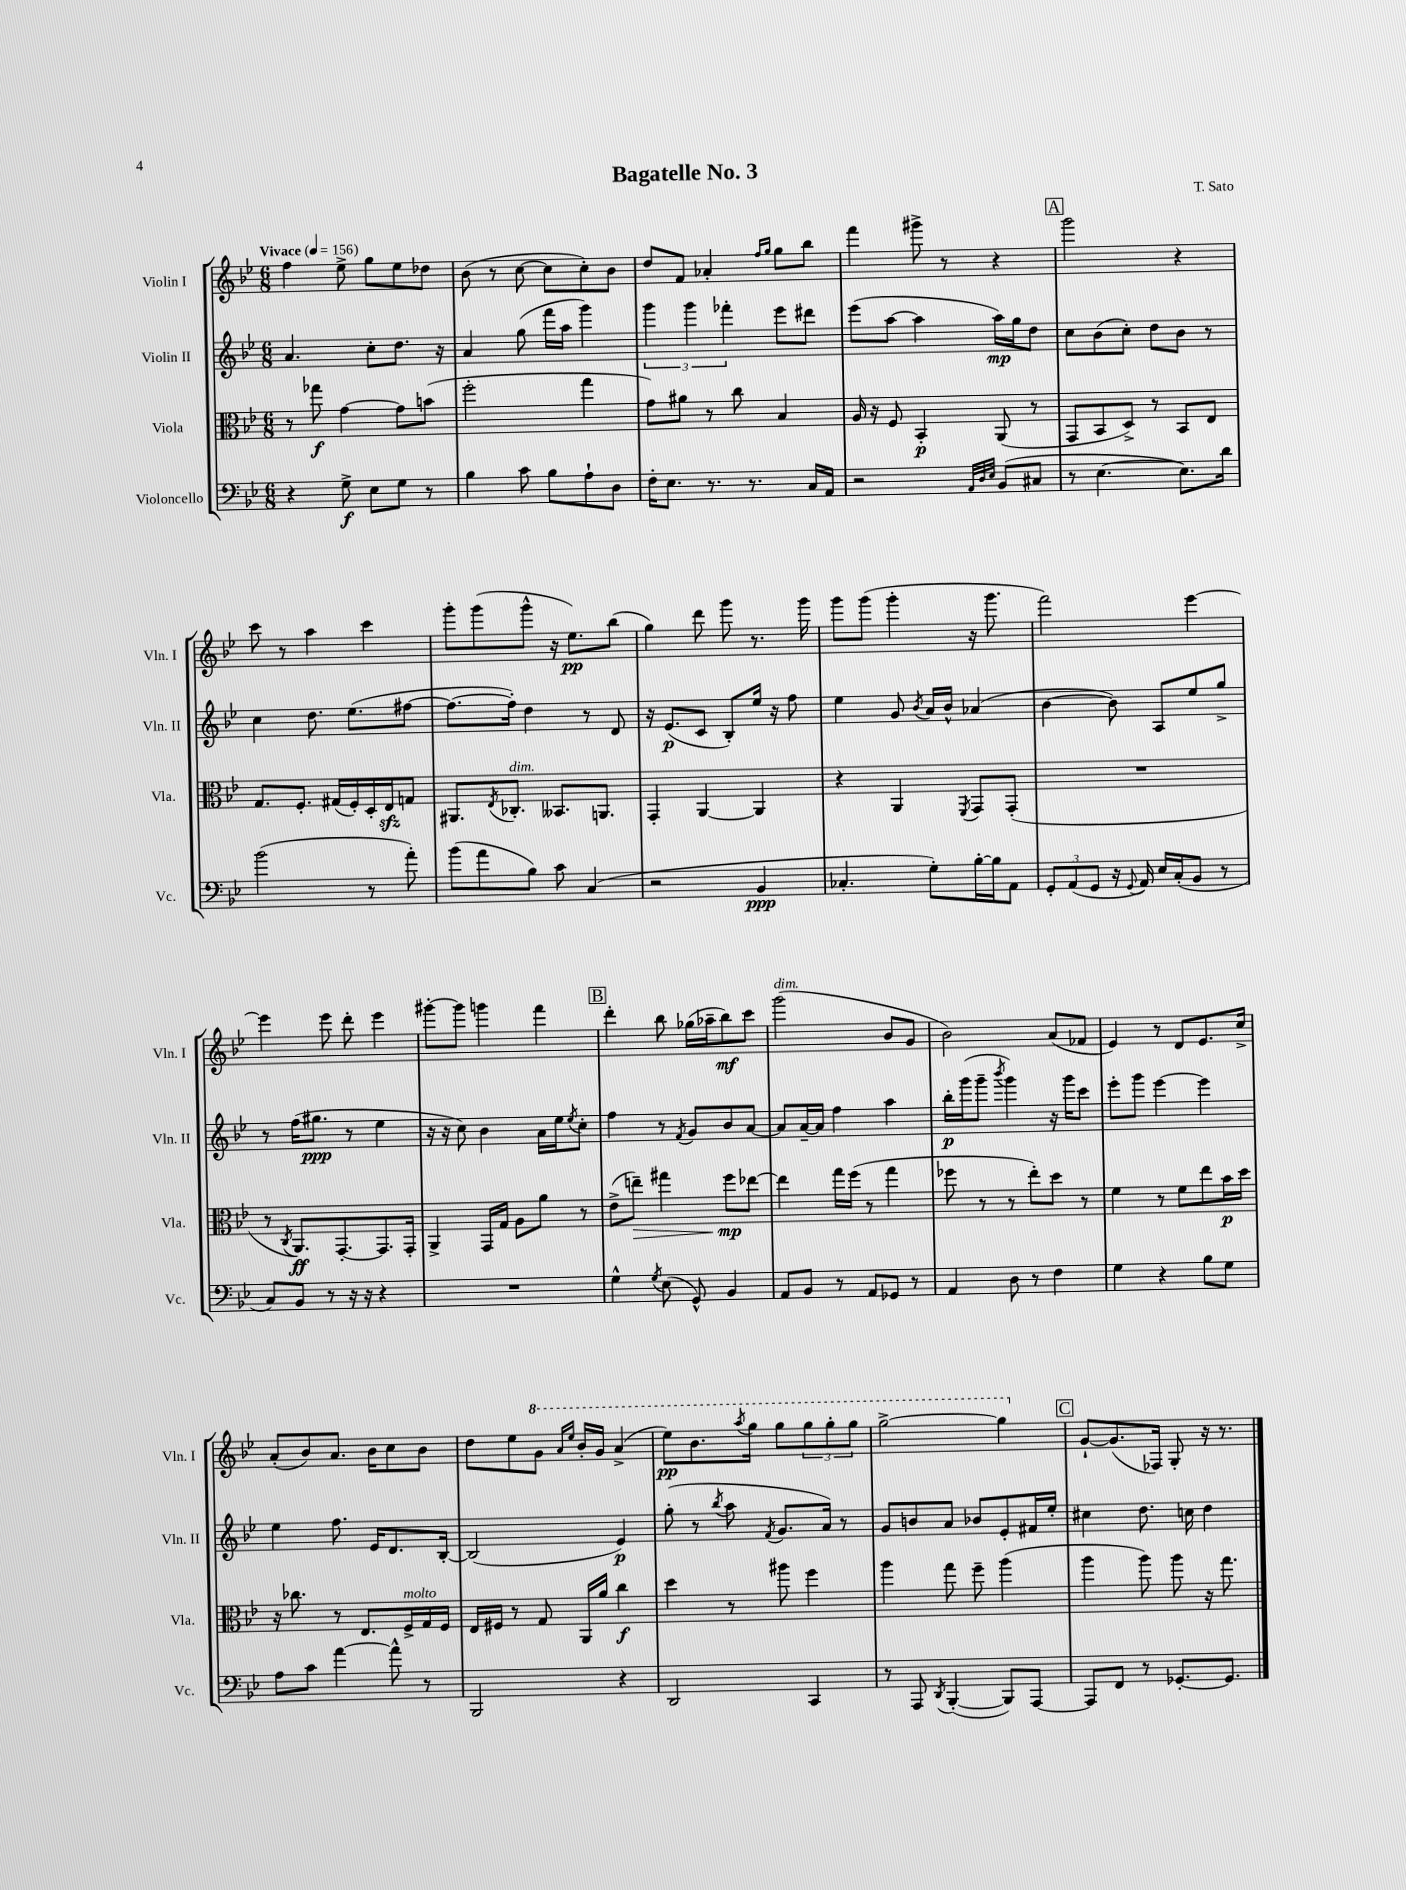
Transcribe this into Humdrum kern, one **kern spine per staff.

**kern	**dynam	**kern	**dynam	**kern	**dynam	**kern	**dynam
*part4	*part4	*part3	*part3	*part2	*part2	*part1	*part1
*staff4	*staff4	*staff3	*staff3	*staff2	*staff2	*staff1	*staff1
*I"Violoncello	*	*I"Viola	*	*I"Violin II	*	*I"Violin I	*
*I'Vc.	*	*I'Vla.	*	*I'Vln. II	*	*I'Vln. I	*
*clefF4	*	*clefC3	*	*clefG2	*	*clefG2	*
*k[b-e-]	*	*k[b-e-]	*	*k[b-e-]	*	*k[b-e-]	*
*M6/8	*	*M6/8	*	*M6/8	*	*M6/8	*
*MM156	*	*MM156	*	*MM156	*	*MM156	*
=1	=1	=1	=1	=1	=1	=1	=1
!	!	!	!	!	!	!LO:TX:a:B:t=Vivace	!
4r	.	8r	.	4.a/	.	4ff\	.
.	.	8gg-X\	f	.	.	.	.
8G^\	f	[4g\	.	.	.	8ee-^\	.
8E-\L	.	.	.	8cc'\L	.	8gg\L	.
8G\J	.	8g\L]	.	8.dd\J	.	8ee-\	.
8r	.	(8bn\J	.	.	.	8dd-X\J	.
.	.	.	.	16r	.	.	.
=2	=2	=2	=2	=2	=2	=2	=2
4B-\	.	2ff'\	.	4a/	.	(8b-\	.
.	.	.	.	.	.	8r	.
8c\	.	.	.	(8gg\	.	[8cc\	.
8B-\L	.	.	.	16fff\LL	.	8cc\L]	.
.	.	.	.	16aa\JJ	.	.	.
8A`\	.	4gg\	.	4ggg\)	.	8cc'\)	.
8D\J	.	.	.	.	.	8b-\J	.
=3	=3	=3	=3	=3	=3	=3	=3
16F'\KL	.	8g\L)	.	6ggg\	.	8dd/L	.
8.E-\J	.	.	.	.	.	.	.
.	.	8a#X\J	.	.	.	8f/J	.
.	.	.	.	6ggg\	.	.	.
8.r	.	8r	.	.	.	4a-X'/	.
.	.	.	.	6fff-X'\	.	.	.
.	.	8cc\	.	.	.	.	.
8.r	.	.	.	.	.	.	.
.	.	.	.	.	.	16qqff/LL	.
.	.	.	.	.	.	16qqgg/JJ	.
.	.	4B-/	.	8eee-\L	.	8gg\L	.
16C/LL	.	.	.	8ddd#X\J	.	8bb-\J	.
16AA/JJ	.	.	.	.	.	.	.
=4	=4	=4	=4	=4	=4	=4	=4
2r	.	16A/	.	(8eee-\L	.	4fff\	.
.	.	16r	.	.	.	.	.
.	.	8F/	.	[8aa\J	.	.	.
.	.	4BB-'/	p	4aa\]	.	8ggg#X^\	.
.	.	.	.	.	.	8r	.
32qqAA/LLL	.	.	.	.	.	.	.
32qqD/	.	.	.	.	.	.	.
32qqE-/JJJ	.	.	.	.	.	.	.
(8BB-/L	.	(8AA/	.	16aa\LL)	mp	4r	.
.	.	.	.	16gg\J	.	.	.
8C#X/J	.	8r	.	8dd\J	.	.	.
!!LO:REH:place=s1:t=A
=5	=5	=5	=5	=5	=5	=5	=5
8r	.	8GG/L	.	8cc\L	.	2ggg\	.
[4.E-\	.	8BB-/	.	(8b-\	.	.	.
.	.	8D^/J)	.	8cc'\J)	.	.	.
.	.	8r	.	8dd\L	.	.	.
8.E-\L])	.	8BB-/L	.	8b-\J	.	4r	.
.	.	8E-/J	.	8r	.	.	.
16d\Jk	.	.	.	.	.	.	.
!!LO:LB:g=z
=6	=6	=6	=6	=6	=6	=6	=6
(2b-\	.	8.G/L	.	4cc\	.	8ccc\	.
.	.	.	.	.	.	8r	.
.	.	8.F'/J	.	.	.	.	.
.	.	.	.	8.dd\	.	4aa\	.
.	.	(16G#X/LL	.	.	.	.	.
.	.	16F'/)	.	(8.ee-\L	.	.	.
8r	.	16D'/	.	.	.	4ccc\	.
.	.	16E-zz/J	.	.	.	.	.
8a'\)	.	8Gn/J	.	[8ff#X\J	.	.	.
=7	=7	=7	=7	=7	=7	=7	=7
(8b-\L	.	8.AA#X/L	.	8.ff#\L_	.	8ggg'\L	.
8a\	.	.	.	.	.	(8ggg\	.
.	.	8qE-/	.	.	.	.	.
!	!	!LO:TX:a:i:t=dim.	!	!	!	!	!
.	.	8.C-X'/J	.	16ff#'\Jk])	.	.	.
8B-\J)	.	.	.	4dd\	.	8ggg^^\J	.
8c\	.	8.BB--X/L	.	.	.	16r	.
.	.	.	.	.	.	8.ee-\L)	pp
(4C/	.	.	.	8r	.	.	.
.	.	8.AAn/J	.	.	.	.	.
.	.	.	.	8d/	.	(8bb-\J	.
=8	=8	=8	=8	=8	=8	=8	=8
2r	.	4GG'/	.	16r	.	4gg\)	.
.	.	.	.	(8.e-/L	p	.	.
.	.	[4AA/	.	8c/J	.	8ddd\	.
.	.	.	.	8B-'/L)	.	8ggg\	.
4BB-/	ppp	4AA/]	.	16ee-/Jk	.	8.r	.
.	.	.	.	16r	.	.	.
.	.	.	.	8ff\	.	.	.
.	.	.	.	.	.	16ggg\	.
=9	=9	=9	=9	=9	=9	=9	=9
4.C-X'/	.	4r	.	4ee-\	.	8ggg\L	.
.	.	.	.	.	.	(8ggg\J	.
.	.	4AA/	.	8g/	.	4ggg'\	.
.	.	.	.	8qb-/	.	.	.
8G'\L)	.	.	.	16a/LL	.	.	.
.	.	.	.	16b-^^/JJ	.	.	.
.	.	8qFF/	.	.	.	.	.
[16B-'\L	.	8GG/L	.	(4a-X/	.	16r	.
16B-\J]	.	.	.	.	.	8.ggg\	.
8AA\J	.	(8GG'/J	.	.	.	.	.
=10	=10	=10	=10	=10	=10	=10	=10
12GG'/L	.	2.r	.	[4b-\	.	2fff\)	.
(12AA/	.	.	.	.	.	.	.
12GG/J	.	.	.	.	.	.	.
16r	.	.	.	8b-\])	.	.	.
8qqGG/	.	.	.	.	.	.	.
16AA/)	.	.	.	.	.	.	.
16E-/LL	.	.	.	8A/L	.	.	.
(16C'/J	.	.	.	.	.	.	.
8BB-/J	.	.	.	8ee-/	.	[4eee-\	.
8r	.	.	.	8gg^/J	.	.	.
!!LO:LB:g=z
=11	=11	=11	=11	=11	=11	=11	=11
8C/L)	.	8r	.	8r	.	4eee-\]	.
.	.	8qC/	.	.	.	.	.
8BB-/J	.	8.AA/L)	ff	(16ff\KL	.	.	.
.	.	.	.	8.gg#X\J	ppp	.	.
8r	.	.	.	.	.	8eee-\	.
.	.	[8.GG'/	.	.	.	.	.
16r	.	.	.	8r	.	8ddd'\	.
16r	.	.	.	.	.	.	.
4r	.	8.GG/]	.	4ee-\	.	4eee-\	.
.	.	16GG'/Jk	.	.	.	.	.
=12	=12	=12	=12	=12	=12	=12	=12
2.r	.	4AA^/	.	16r	.	[8ggg#X'\L	.
.	.	.	.	16r	.	.	.
.	.	.	.	8cc\)	.	8ggg#\J]	.
.	.	16GG/LL	.	4b-\	.	4gggn\	.
.	.	16G/JJ	.	.	.	.	.
.	.	8A\L	.	.	.	.	.
.	.	8a\J	.	16a\LL	.	4fff\	.
.	.	.	.	16ee-\J	.	.	.
.	.	.	.	8qee-/	.	.	.
.	.	8r	.	8cc'\J	.	.	.
!!LO:REH:place=s1:t=B
=13	=13	=13	=13	=13	=13	=13	=13
4G^^\	.	(8e-^\L	.	4ff\	.	4ddd'\	.
!	!	!	!LO:HP:b	!	!	!	!
.	.	8een~\J)	>	.	.	.	.
8qG/	.	.	.	.	.	.	.
(8E-\	.	4gg#X\	.	8r	.	8bb-\	.
.	.	.	.	8qf/	.	.	.
8GG^^/)	.	.	.	8g/L	.	(16gg-X\LL	.
.	.	.	.	.	.	16aa-X~\J	.
4BB-/	.	8ff\L	mp	8b-/	.	8bb-\)	mf
.	.	[8ee-X\J	]	[8a/J	.	8ccc\J	.
=14	=14	=14	=14	=14	=14	=14	=14
!	!	!	!	!	!	!LO:TX:a:i:t=dim.	!
8AA/L	.	4ee-\]	.	8a/L]	.	(2ggg\	.
8BB-/J	.	.	.	[16a~/L	.	.	.
.	.	.	.	16a/JJ]	.	.	.
8r	.	16gg\LL	.	4ff\	.	.	.
.	.	(16ff\JJ	.	.	.	.	.
8AA/L	.	8r	.	.	.	.	.
8GG-X/J	.	4gg\	.	4aa\	.	8b-/L	.
8r	.	.	.	.	.	8g/J	.
=15	=15	=15	=15	=15	=15	=15	=15
4AA/	.	8ff-X\	.	16bb-'\LL	p	2b-\)	.
.	.	.	.	(16ggg\J	.	.	.
.	.	8r	.	8ggg~\J	.	.	.
.	.	.	.	8qbbb-/	.	.	.
8D\	.	8r	.	4ggg\)	.	.	.
8r	.	8ee-'\L)	.	.	.	.	.
4F\	.	8dd\J	.	16r	.	(8a/L	.
.	.	.	.	16ggg\KL	.	.	.
.	.	8r	.	8ccc\J	.	8f-X/J	.
=16	=16	=16	=16	=16	=16	=16	=16
4G\	.	4f\	.	8eee-'\L	.	4e-/)	.
.	.	.	.	8ggg\J	.	.	.
4r	.	8r	.	[4eee-\	.	8r	.
.	.	8f\L	.	.	.	8d/L	.
8B-\L	.	8ee-\	.	4eee-\]	.	8.e-/	.
8G\J	.	16b-\L	p	.	.	.	.
.	.	16dd\JJ	.	.	.	16cc^/Jk	.
!!LO:LB:g=z
=17	=17	=17	=17	=17	=17	=17	=17
8A\L	.	16r	.	4ee-\	.	(8a'/L	.
.	.	8.cc-X\	.	.	.	.	.
8c\J	.	.	.	.	.	8b-/)	.
[4a\	.	8r	.	8.ff\	.	8.a/J	.
.	.	8.E-/L	.	.	.	.	.
.	.	.	.	16e-/KL	.	16b-\KL	.
8a^^\]	.	.	.	8.d/	.	8cc\	.
!	!	!LO:TX:a:i:t=molto	!	!	!	!	!
.	.	16F^/L	.	.	.	.	.
8r	.	16G/	.	.	.	8b-\J	.
.	.	16F/JJ	.	[16B-'/Jk	.	.	.
=18	=18	=18	=18	=18	=18	=18	=18
2BBB-/	.	16E-/LL	.	(2B-/]	.	8dd\L	.
.	.	16F#X/JJ	.	.	.	.	.
.	.	8r	.	.	.	8ee-\	.
*	*	*	*	*	*	*8va	*
.	.	8G/	.	.	.	8gg\J	.
.	.	.	.	.	.	16qqaa/LL	.
.	.	.	.	.	.	16qqeee-/JJ	.
.	.	16AA/LL	.	.	.	16bb-'/LL	.
.	.	16a/JJ	.	.	.	16gg/JJ	.
4r	.	4cc\	f	4e-/)	p	(4aa^/	.
=19	=19	=19	=19	=19	=19	=19	=19
2DD/	.	4dd\	.	(8gg'\	.	8eee-\L)	pp
.	.	.	.	8r	.	8.bb-\	.
.	.	.	.	8qbb-/	.	.	.
.	.	8r	.	8aa\	.	.	.
.	.	.	.	.	.	8qaaa/	.
.	.	.	.	.	.	16ggg\Jk	.
.	.	.	.	8qf/	.	.	.
.	.	8aa#X\	.	8.g/L	.	8ggg\L	.
4CC/	.	4ff\	.	.	.	12ggg\	.
.	.	.	.	16a/Jk)	.	.	.
.	.	.	.	.	.	12ggg'\	.
.	.	.	.	8r	.	.	.
.	.	.	.	.	.	12ggg\J	.
=20	=20	=20	=20	=20	=20	=20	=20
8r	.	4aa\	.	8g/L	.	[2ggg^\	.
8AAA/	.	.	.	8bn/	.	.	.
8qDD/	.	.	.	.	.	.	.
([4BBB-'/	.	8gg\	.	8a/J	.	.	.
.	.	8ff~\	.	8b-X/L	.	.	.
8BBB-/L])	.	(4aa\	.	8e-'/	.	4ggg\]	.
[8AAA/J	.	.	.	16f#X/L	.	.	.
.	.	.	.	16ee-'/JJ	.	.	.
!!LO:REH:place=s1:t=C
=21	=21	=21	=21	=21	=21	=21	=21
*	*	*	*	*	*	*X8va	*
8AAA/L]	.	4aa\	.	4cc#X\	.	[8g`/L	.
8FF/J	.	.	.	.	.	(8.g/]	.
8r	.	8aa\)	.	8.dd\	.	.	.
.	.	.	.	.	.	16F-X/Jk)	.
[8.GG-X'/L	.	8aa\	.	.	.	8G'/	.
.	.	.	.	16ccn\	.	.	.
.	.	16r	.	4dd\	.	16r	.
8.GG-/J]	.	8.gg\	.	.	.	8.r	.
==	==	==	==	==	==	==	==
*-	*-	*-	*-	*-	*-	*-	*-
